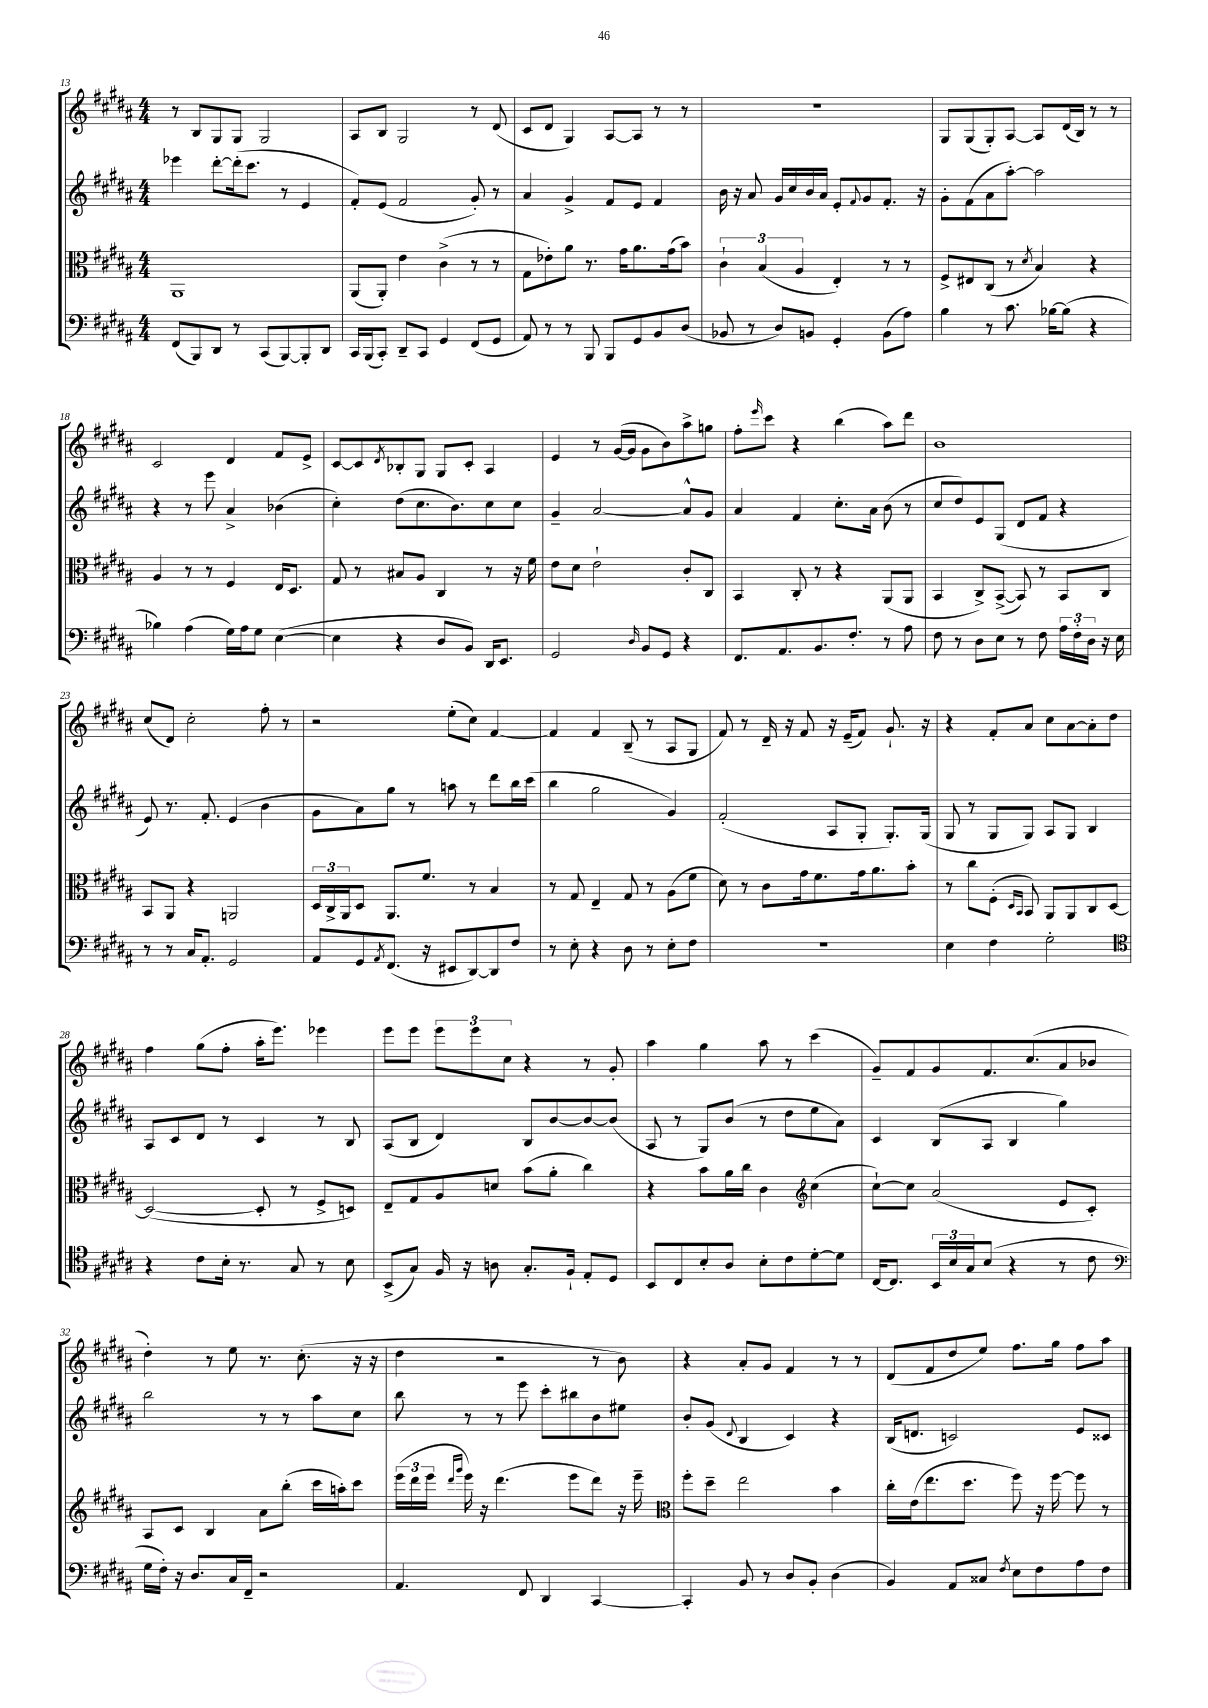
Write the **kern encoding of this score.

**kern	**kern	**kern	**kern
*part4	*part3	*part2	*part1
*staff4	*staff3	*staff2	*staff1
*clefF4	*clefC3	*clefG2	*clefG2
*k[f#c#g#d#a#]	*k[f#c#g#d#a#]	*k[f#c#g#d#a#]	*k[f#c#g#d#a#]
*M4/4	*M4/4	*M4/4	*M4/4
=13	=13	=13	=13
(8FF#/L	1AA#	4eee-X\	8r
8BBB/)	.	.	8B/L
8DD#/J	.	[8ddd#'\L	8G#/
8r	.	(16ddd#'\k]	8G#/J
.	.	8.ccc#\J	.
(8CC#/L	.	.	2G#/
[8BBB/)	.	8r	.
8BBB'/]	.	4e/	.
8DD#/J	.	.	.
=14	=14	=14	=14
16CC#/LL	(8AA#/L	8f#'/L)	8A#/L
(16BBB/J	.	.	.
8CC#'/J)	8AA#'/J)	(8e/J	8B/J
8DD#~/L	4e\	2f#/	2G#/
8CC#/J	.	.	.
4GG#/	(4c#^\	.	.
(8FF#/L	8r	8g#'/)	8r
8GG#/J	8r	8r	(8d#/
=15	=15	=15	=15
8AA#/)	8G#\L	4a#/	8c#/L
8r	8e-X'\)	.	8d#/J
8r	8a#\J	4g#^/	4G#/)
8BBB/	8.r	.	.
8BBB/L	.	8f#/L	[8A#/L
.	16g#\KL	.	.
8GG#/	8.a#\	8e/J	8A#/J]
8BB/	.	4f#/	8r
.	(16g#\k	.	.
(8D#/J	8b\J)	.	8r
=16	=16	=16	=16
8BB-X/	6c#`\	16b\	1r
.	.	16r	.
8r	.	8a#/	.
.	(6B/	.	.
8D#/L)	.	16g#/LL	.
.	.	16cc#/	.
.	6A#/	.	.
8BBn/J	.	16b/	.
.	.	16a#/JJ	.
4GG#'/	4E'/)	8e'/L	.
.	.	8qqf#/	.
.	.	8g#/	.
(8BB\L	8r	8.f#'/J	.
8A#\J)	8r	.	.
.	.	16r	.
=17	=17	=17	=17
4B\	8F#^/L	8g#'\L	8G#/L
.	8E#X/	(8f#\	(8G#/
8r	(8C#/J	8a#\	8G#'/)
8.c#\	8r	[8aa#'\J)	[8A#/J
.	8qd#/	.	.
.	4B/)	2aa#\]	8A#/L]
[16B-X\KL	.	.	.
(8B-\J]	.	.	(16d#/L
.	.	.	16B/JJ)
4r	4r	.	8r
.	.	.	8r
!!LO:LB:g=z
=18	=18	=18	=18
4B-X\)	4A#/	4r	2c#/
(4A#\	8r	8r	.
.	8r	8eee\	.
16G#\LL)	4F#/	4a#^/	4d#/
16A#\J	.	.	.
8G#\J	.	.	.
([4E\	16E/KL	(4b-X\	8f#/L
.	8.D#/J	.	.
.	.	.	8e^/J
=19	=19	=19	=19
4E\]	8G#/	4cc#'\)	[8c#/L
.	8r	.	8c#/]
.	.	.	8qd#/
4r	8B#X/L	(8dd#\L	8B-X'/
.	8A#/J	8.cc#\	8G#/J
8D#/L	4C#/	.	8G#/L
.	.	8.b\)	.
8BB/J)	.	.	8c#'/J
16DD#/KL	8r	8cc#\	4A#/
8.EE/J	.	.	.
.	16r	8cc#\J	.
.	16f#\	.	.
=20	=20	=20	=20
2GG#/	8e\L	4g#~/	4e/
.	8d#\J	.	.
.	2e`\	[2a#/	8r
.	.	.	([16g#/LL
.	.	.	16g#/JJ]
16qqD#/	.	.	.
8BB/L	.	.	8g#\L
8GG#/J	.	.	8b\)
4r	8c#'/L	8a#^^/L]	8aa#^\
.	8C#/J	8g#/J	8ggn\J
=21	=21	=21	=21
8.FF#/L	4BB/	4a#/	8ff#'\L
.	.	.	16qqeee/
.	.	.	8ccc#\J
8.AA#/	.	.	.
.	8C#'/	4f#/	4r
8.BB/	8r	.	.
.	4r	8.cc#'\L	(4bb\
8.F#'/J	.	.	.
.	.	16a#\Jk	.
8r	(8AA#/L	(8b\	8aa#\L)
8A#\	8AA#/J	8r	8ddd#\J
=22	=22	=22	=22
8F#\	4BB/	8cc#/L	1b
8r	.	8dd#/)	.
8D#\L	8C#^/L)	8e/	.
8E\J	([8BB^/J	(8G#/J	.
8r	8BB/])	8d#/L	.
8F#\	8r	8f#/J	.
24A#\LL	8BB/L	4r	.
24F#'\	.	.	.
24D#\JJ	.	.	.
16r	8C#/J	.	.
16E\	.	.	.
!!LO:LB:g=z
=23	=23	=23	=23
8r	8BB/L	8e/)	(8cc#/L
8r	8AA#/J	8.r	8d#/J)
16C#/KL	4r	.	2cc#'\
8.AA#'/J	.	8.f#'/	.
2GG#/	2AAn/	(4e/	.
.	.	4b\	8ff#'\
.	.	.	8r
=24	=24	=24	=24
8AA#/L	24D#/LL	8g#\L	2r
.	24C#^/	.	.
.	24AA#/J	.	.
8GG#/	8D#/J	8a#\)	.
8qAA#/	.	.	.
(8.FF#/J	8.AA#/L	8gg#\J	.
.	.	8r	.
16r	8.f#/J	.	.
8EE#X/L	.	8aan\	(8ee'\L
[8DD#/)	8r	8r	8cc#\J)
8DD#/]	4B/	8ddd#\L	[4f#/
8F#/J	.	16bb\L	.
.	.	(16ccc#\JJ	.
=25	=25	=25	=25
8r	8r	4bb\	4f#/]
8E'\	8G#/	.	.
4r	4E~/	2gg#\	4f#/
8D#\	8G#/	.	(8B~/
8r	8r	.	8r
8E'\L	(8A#\L	4g#/)	8A#/L
8F#\J	8f#\J	.	8G#/J
=26	=26	=26	=26
1r	8d#\)	(2f#'/	8f#/)
.	8r	.	8r
.	8c#\L	.	16d#~/
.	.	.	16r
.	16g#\k	.	8f#/
.	8.f#\	.	.
.	.	8A#/L	16r
.	.	.	(16e~/KL
.	16g#\k	8G#'/J	8f#/J)
.	8.a#\	.	.
.	.	8.G#'/L)	8.g#`/
.	8b'\J	.	.
.	.	(16G#/Jk	16r
=27	=27	=27	=27
4E\	8r	8G#/	4r
.	8cc#\L	8r	.
4F#\	(8F#'\J	8G#/L	8f#'/L
.	16qqD#/LL	.	.
.	16qqBB/JJ	.	.
.	8BB/)	8G#/J)	8a#/J
2G#'\	8AA#/L	8A#/L	8cc#\L
.	8AA#/	8G#/J	[8a#\
.	8C#/	4B/	8a#'\]
.	[8D#/J	.	8dd#\J
!!LO:LB:g=z
=28	=28	=28	=28
*clefC4	*	*	*
4r	(2D#/_	8A#/L	4ff#\
.	.	8c#/	.
8c#\L	.	8d#/J	(8gg#\L
16B'\Jk	.	8r	8ff#'\J
8.r	.	.	.
.	8D#'/]	4c#/	16aa#'\KL
.	.	.	8.eee\J)
8G#/	8r	.	.
8r	8F#^/L	8r	4eee-X\
8B\	8Dn/J)	8B/	.
=29	=29	=29	=29
(8BB^/L	8E~/L	(8A#/L	8eee\L
8G#/J)	8G#/	8B/J	8eee\J
16F#/	8A#/	4d#/)	12eee\L
16r	.	.	.
.	.	.	12eee\
8An\	8dn/J	.	.
.	.	.	12cc#\J
8.G#'/L	(8b\L	8B/L	4r
.	8a#'\J	[8b/	.
16F#`/Jk	.	.	.
8E'/L	4cc#\)	8b/_	8r
8D#/J	.	(8b/J]	8g#'/
=30	=30	=30	=30
8BB/L	4r	8A#/	4aa#\
8C#/	.	8r	.
8B'/	8b\L	8G#/L)	4gg#\
8A#/J	16a#\L	(8b/J	.
.	16cc#\JJ	.	.
8B'\L	4c#\	8r	8aa#\
8c#\	.	8dd#\L	8r
*	*clefG2	*	*
[8d#'\	(4cc#\	8ee\	(4ccc#\
8d#\J]	.	8a#\J)	.
=31	=31	=31	=31
[16C#/KL	[8cc#`\L)	4c#/	8g#~/L)
8.C#/J]	.	.	.
.	8cc#\J]	.	8f#/
24BB/LL	(2a#/	(8B/L	8g#/
24B/	.	.	.
24G#/J	.	.	.
(8B/J	.	8A#/J	8.f#/
4r	.	4B/	.
.	.	.	(8.cc#/
8r	8e/L	4gg#\)	8a#/
8c#\	8c#'/J)	.	8b-X/J
!!LO:LB:g=z
=32	=32	=32	=32
*clefF4	*	*	*
16G#\LL	8A#/L	2bb\	4dd#'\)
16F#'\JJ)	.	.	.
16r	8c#/J	.	.
8.D#/L	.	.	.
.	4B/	.	8r
16C#/L	.	.	8ee\
16FF#~/JJ	.	.	.
2r	8a#\L	8r	8.r
.	(8bb'\J	8r	.
.	.	.	(8.cc#'\
.	16ccc#\LL	8aa#\L	.
.	16aan'\J)	.	.
.	8ccc#\J	8cc#\J	16r
.	.	.	16r
=33	=33	=33	=33
4.AA#/	(24eee\LL	8bb\	4dd#\
.	24ddd#\	.	.
.	24eee\JJ	.	.
.	16qqddd#/LL	.	.
.	16qqggg#/JJ	.	.
.	16eee\)	8r	.
.	16r	.	.
.	(4.ddd#\	8r	2r
8FF#/	.	8eee\	.
4DD#/	.	8ccc#'\L	.
.	8eee\L	8bb#X\	.
[4CC#/	8ddd#\J)	8b\	8r
.	16r	8ee#X\J	8b\)
.	16eee~\	.	.
=34	=34	=34	=34
*	*clefC3	*	*
4CC#'/]	8ff#'\L	8b'/L	4r
.	8dd#~\J	(8g#/J	.
.	.	8qqd#/	.
8BB/	2ee\	4B/	8a#'/L
8r	.	.	8g#/J
8D#/L	.	4c#/)	4f#/
8BB'/J	.	.	.
(4D#\	4b\	4r	8r
.	.	.	8r
=35	=35	=35	=35
4BB/)	16cc#'\LL	(16B/KL	(8d#/L
.	(16e\J	8.dn/J	.
.	8.ee\	.	8f#/
8AA#/L	.	2cn/)	8dd#/
.	8.dd#\J	.	.
8C##X/J	.	.	8ee/J)
8qF#/	.	.	.
8E\L	8ff#\)	.	8.ff#\L
8F#\	16r	.	.
.	[16ff#\	.	16gg#\Jk
8A#\	8ff#\]	8e/L	8ff#\L
8F#\J	8r	8c##X/J	8aa#\J
==	==	==	==
*-	*-	*-	*-
